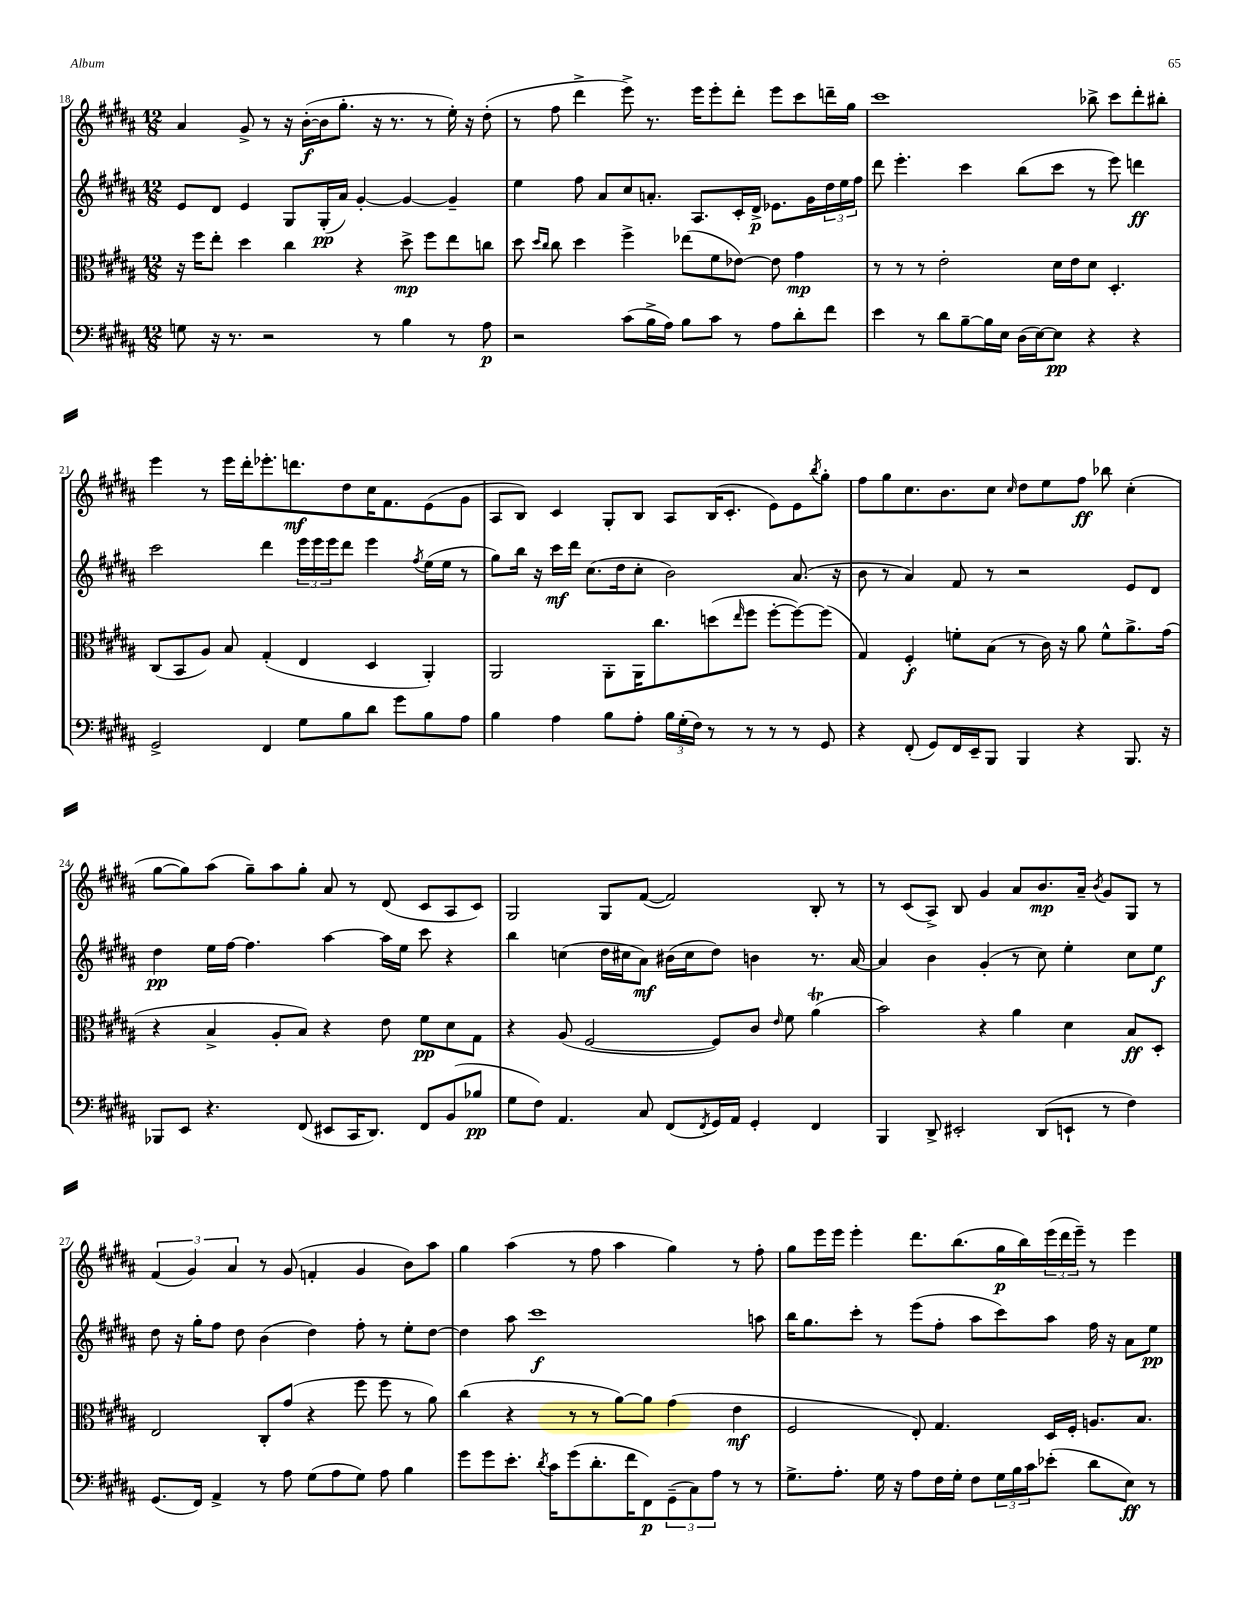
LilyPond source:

<<
\new StaffGroup <<
\new Staff = "s0" {
    \clef treble \key b \major \numericTimeSignature \time 12/8
    ais'4 gis'8-> r8 r16 b'16~-.\f( b'16 gis''8.-. r16 r8. r8 e''16-.) r16 dis''8-.( |
    r8 fis''8 dis'''4-> e'''8->) r8. e'''16 e'''8-. dis'''8-. e'''8 cis'''8 d'''16-- gis''16 |
    cis'''1 bes''8-> cis'''8 dis'''8-. bis''8-. |
    e'''4 r8 e'''16 dis'''16-. ees'''8.-. d'''8.\mf dis''8 cis''16 fis'8. e'8( gis'8 |
    ais8 b8) cis'4 gis8-. b8 ais8 b16( cis'8.-. e'8) e'8 \acciaccatura { b''8 } gis''8-. |
    fis''8 gis''8 cis''8. b'8. cis''8 \grace { cis''16 } dis''8 e''8 fis''8\ff bes''8 cis''4-.( |
    gis''8~ gis''8) ais''8( gis''8--) ais''8 gis''8-. ais'8 r8 dis'8( cis'8 ais8 cis'8) |
    gis2 gis8 fis'8~( fis'2) b8-. r8 |
    r8 cis'8( ais8->) b8 gis'4 ais'8 b'8.\mp ais'16-- \acciaccatura { b'8 } gis'8 gis8 r8 |
    \tuplet 3/2 { fis'4( gis'4) ais'4 } r8 gis'8( f'4-. gis'4 b'8) ais''8 |
    gis''4 ais''4( r8 fis''8 ais''4 gis''4) r8 fis''8-. |
    gis''8 e'''16 e'''16 e'''4-. dis'''8. b''8.( gis''16\p b''16) \tuplet 3/2 { e'''16( dis'''16 e'''16--) } r8 e'''4 \bar "|." |
}
\new Staff = "s1" {
    \clef treble \key b \major \numericTimeSignature \time 12/8
    e'8 dis'8 e'4 gis8 gis16-.\pp( ais'16) gis'4~-. gis'4~ gis'4-- |
    e''4 fis''8 ais'8 cis''8 a'8.-. ais8. cis'16-. dis'16->\p ees'8. gis'16 \tuplet 3/2 { dis''16 e''16 fis''16 } |
    dis'''8 e'''4.-. cis'''4 b''8( cis'''8 r8 e'''8) d'''4\ff |
    cis'''2 dis'''4 \tuplet 3/2 { e'''16 e'''16 e'''16 } dis'''8 e'''4 \acciaccatura { fis''8 } e''16( e''16 r8 |
    gis''8) b''16 r16 cis'''16\mf dis'''16 cis''8.( dis''16 cis''8-. b'2) ais'8.( r16 |
    b'8 r8 ais'4) fis'8 r8 r2 e'8 dis'8 |
    dis''4\pp e''16 fis''16~ fis''4. ais''4~ ais''16 e''16 cis'''8 r4 |
    b''4 c''4( dis''16 cis''16 ais'8\mf) bis'16( cis''16 dis''8) b'4 r8. ais'16~ |
    ais'4 b'4 gis'4-.( r8 cis''8) e''4-. cis''8 e''8\f |
    dis''8 r16 gis''16-. fis''8 dis''8 b'4( dis''4) fis''8-. r8 e''8-. dis''8~ |
    dis''4 ais''8 cis'''1\f a''8 |
    b''16 gis''8. cis'''8-. r8 e'''8( fis''8-. ais''8 cis'''8) ais''8 fis''16 r16 ais'8 e''8\pp \bar "|." |
}
\new Staff = "s2" {
    \clef alto \key b \major \numericTimeSignature \time 12/8
    r16 fis''16 e''8-. dis''4 cis''4 r4 dis''8->\mp fis''8 e''8 c''8 |
    dis''8 \grace { dis''16 cis''16 } cis''8 dis''4 fis''4-> ees''8( fis'8 ees'8~) ees'8 gis'4\mp |
    r8 r8 r8 e'2-. dis'16 e'16 dis'8 dis4.-. |
    cis8( b,8 ais8) b8 gis4-.( e4 dis4 ais,4-.) |
    ais,2 ais,8-. ais,16 cis''8. d''8( \grace { e''16 } fis''8 fis''8~-. fis''8~) fis''8( |
    gis4) fis4-.\f f'8-. b8( r8 cis'16) r16 ais'8 f'8-^ ais'8.-> gis'16( |
    r4 b4-> ais8-. b8) r4 e'8 fis'8\pp dis'8 gis8 |
    r4 ais8( fis2~ fis8) cis'8 \grace { e'16 } fis'8 ais'4\trill( |
    b'2) r4 ais'4 dis'4 b8\ff dis8-. |
    e2 cis8-. gis'8( r4 fis''8 fis''8 r8 ais'8) |
    cis''4( r4 r8 r8 ais'8~) ais'8 gis'4( e'4\mf |
    fis2 e8-.) gis4. dis16 fis16-. a8. b8. \bar "|." |
}
\new Staff = "s3" {
    \clef bass \key b \major \numericTimeSignature \time 12/8
    g8 r16 r8. r2 r8 b4 r8 ais8\p |
    r2 cis'8( b16-> ais16) b8 cis'8 r8 ais8 dis'8-. fis'8 |
    e'4 r8 dis'8 b8~-- b16 e16 dis16( e16~) e8\pp r4 r4 |
    gis,2-> fis,4 gis8 b8 dis'8 gis'8 b8 ais8 |
    b4 ais4 b8 ais8-. \tuplet 3/2 { b16 gis16-.( fis16) } r8 r8 r8 r8 gis,8 |
    r4 fis,8-.( gis,8) fis,16 e,16-- b,,8 b,,4 r4 b,,8. r16 |
    bes,,8 e,8 r4. fis,8( eis,8 cis,16 dis,8.) fis,8 b,8( bes8\pp |
    gis8 fis8) ais,4. cis8 fis,8( \acciaccatura { fis,8 } gis,16) ais,16 gis,4-. fis,4 |
    b,,4 dis,8-> eis,2-. dis,8( e,8-! r8 fis4) |
    gis,8.( fis,16) ais,4-> r8 ais8 gis8( ais8 gis8) ais8 b4 |
    gis'8 gis'8 e'8.-. \acciaccatura { dis'8 } cis'16 gis'8( dis'8.-. fis'16 fis,8\p) \tuplet 3/2 { gis,8--( cis8) ais8 } r8 r8 |
    gis8.-> ais8.-. gis16 r16 ais8 fis16 gis16-. fis8 \tuplet 3/2 { gis16 b16 cis'16 } ees'8-.( dis'8 e8\ff) r8 \bar "|." |
}
>>
>>
\layout { \context { \Score currentBarNumber = #18 } }
